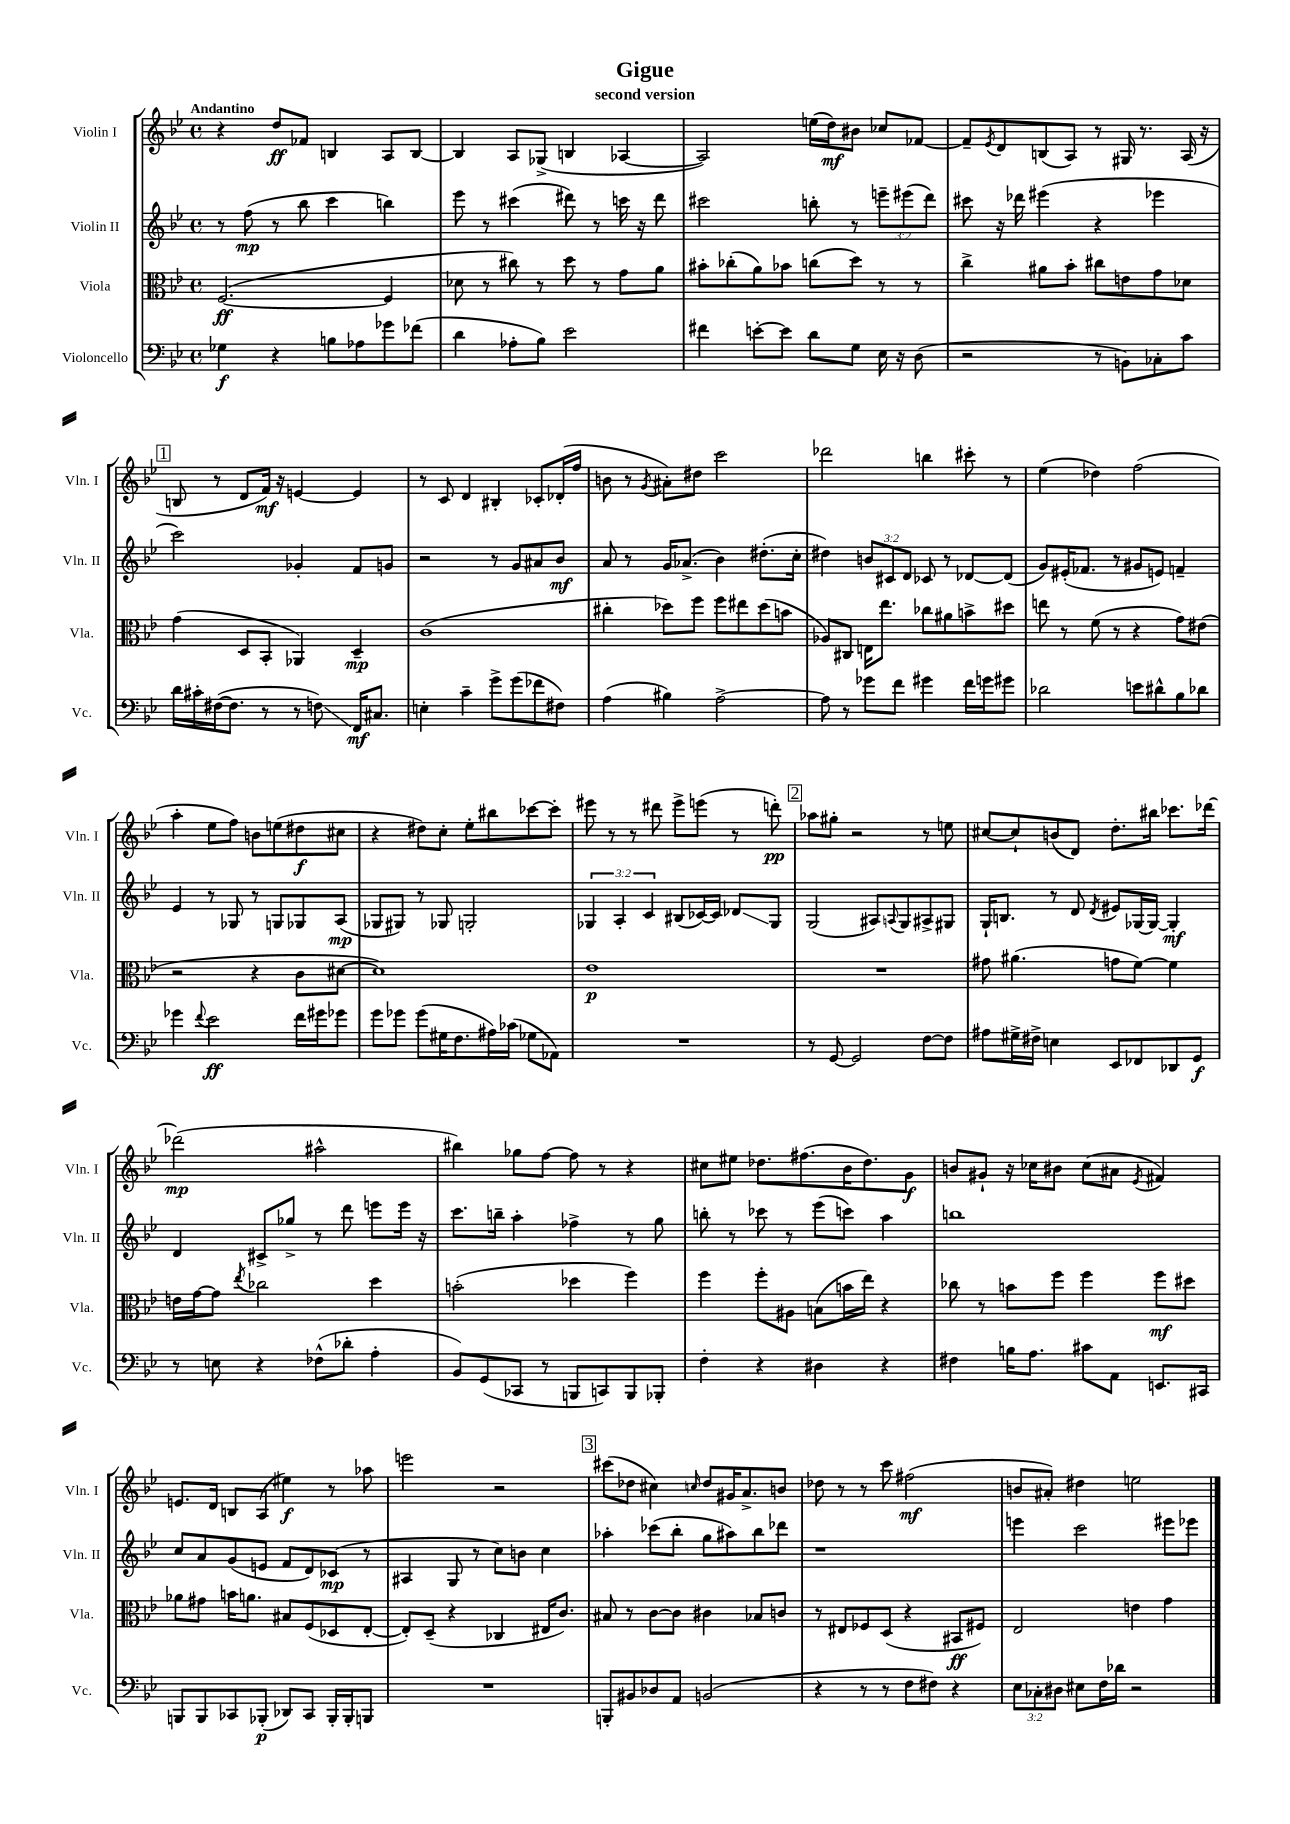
\header { title = "Gigue" subtitle = "second version" }
<<
\new StaffGroup <<
\new Staff = "s0" \with { instrumentName = "Violin I" shortInstrumentName = "Vln. I" } {
    \clef treble \key bes \major \defaultTimeSignature \time 4/4 \tempo "Andantino"
    r4 d''8\ff fes'8 b4 a8 b8~ |
    b4 a8 ges8->( b4 aes4~ |
    aes2) e''16( d''16\mf) bis'8 ces''8 fes'8~ |
    fes'8-- \acciaccatura { ees'8 } d'8 b8( a8) r8 gis16 r8. a16( r16 |
    \mark \markup { \box "1" } b8 r8 d'8 f'16\mf) r16 e'4~ e'4 |
    r8 c'8 d'4 bis4-. ces'8-. des'16-.( f''16 |
    b'8 r8 \acciaccatura { g'8 } ais'8-.) dis''8 c'''2 |
    des'''2 b''4 cis'''8-. r8 |
    ees''4( des''4) f''2( |
    a''4-. ees''8 f''8) b'8 e''8( dis''8\f cis''8 |
    r4 dis''8) c''8-. ees''8-. bis''8 ces'''8~ ces'''8-. |
    eis'''8 r8 r8 dis'''8 eis'''8-> e'''8( r8 d'''8-.\pp) |
    \mark \markup { \box "2" } aes''8 gis''8-. r2 r8 e''8 |
    cis''8~ cis''8-! b'8( d'8) d''8.-. bis''16 ces'''8. des'''16~ |
    des'''2\mp( ais''2-^ |
    bis''4) ges''8 f''8~ f''8 r8 r4 |
    cis''8 eis''8 des''8. fis''8.( bes'16 des''8.) g'8\f |
    b'8 gis'8-! r16 ces''16 bis'8 ces''8( ais'8 \acciaccatura { ees'8 } fis'4) |
    e'8. d'16 b8 a8( eis''4\f) r8 aes''8 |
    e'''2 r2 |
    \mark \markup { \box "3" } cis'''8( des''8 cis''4) \grace { c''16 } des''8 gis'16 a'8.-> b'8 |
    des''8 r8 r8 c'''8 fis''2\mf( |
    b'8 ais'8-.) dis''4 e''2 \bar "|." |
}
\new Staff = "s1" \with { instrumentName = "Violin II" shortInstrumentName = "Vln. II" } {
    \clef treble \key bes \major \defaultTimeSignature \time 4/4 \override Staff.TupletNumber.text = #tuplet-number::calc-fraction-text
    r8 f''8\mp( r8 bes''8 c'''4 b''4) |
    ees'''8 r8 cis'''4( dis'''8) r8 c'''16 r16 dis'''8 |
    cis'''2 b''8-. r8 \tuplet 3/2 { e'''8-- eis'''8( d'''8) } |
    cis'''8 r16 des'''16 eis'''4( r4 ees'''4 |
    \mark \markup { \box "1" } c'''2) ges'4-. f'8 g'8 |
    r2 r8 g'8 ais'8 bes'8\mf |
    a'8 r8 g'16 aes'8.->( bes'4) dis''8.-.( c''16-. |
    dis''4) \tuplet 3/2 { b'8 cis'8 d'8 } ces'8 r8 des'8~ des'8( |
    g'8) eis'16-.( fes'8. r8 gis'8 e'8) f'4-- |
    ees'4 r8 ges8 r8 g8 ges8 a8\mp( |
    ges8 gis8) r8 ges8 g2-. |
    \tuplet 3/2 { ges4 a4-. c'4 } bis8( ces'16~) ces'16 des'8\glissando ges8 |
    \mark \markup { \box "2" } g2( ais8) \appoggiatura { a8 } g8 ais8-> gis8 |
    g16-! b8. r8 d'8 \acciaccatura { d'8 } eis'8 ges16~ ges16~ ges4-.\mf |
    d'4 cis'8-> ges''8-> r8 d'''8 e'''8 e'''16 r16 |
    c'''8. b''16-- a''4-. fes''4-> r8 g''8 |
    b''8-. r8 ces'''8 r8 ees'''8( c'''8) a''4 |
    b''1 |
    c''8 a'8 g'8( e'8 f'8 d'8) ces'8\mp( r8 |
    ais4 g8 r8 c''8) b'8 c''4 |
    \mark \markup { \box "3" } aes''4-. ces'''8( bes''8-. g''8 ais''8) bes''8 des'''8 |
    r1 |
    e'''4 c'''2 eis'''8 ees'''8 \bar "|." |
}
\new Staff = "s2" \with { instrumentName = "Viola" shortInstrumentName = "Vla." } {
    \clef alto \key bes \major \defaultTimeSignature \time 4/4
    f2.~\ff( f4 |
    des'8 r8 cis''8) r8 d''8 r8 g'8 a'8 |
    bis'8-. ces''8-.( a'8) bes'8 c''8( d''8) r8 r8 |
    c''4-> ais'8 bes'8-. cis''8 e'8 g'8 des'8 |
    \mark \markup { \box "1" } g'4( d8 bes,8-. aes,4) d4--\mp |
    c'1( |
    cis''4-. des''8) f''8 f''8 eis''8 des''8( b'8 |
    aes8) cis8 e16 ees''8. ces''8 ais'8 b'8-> dis''8 |
    e''8 r8 f'8( r8 r4 g'8) eis'8( |
    r2 r4 c'8 dis'8~ |
    dis'1) |
    ees'1\p |
    \mark \markup { \box "2" } R1 |
    gis'8 ais'4.( g'8 f'8~) f'4 |
    e'16 g'16~ g'8 \acciaccatura { ees''8 } ces''2 d''4 |
    b'2-.( des''4 f''4) |
    f''4 f''8-. ais8 b8( b'16 ees''16) r4 |
    ces''8 r8 b'8 f''8 f''4 f''8\mf dis''8 |
    aes'8 gis'8 b'16 a'8. bis8 f8( des8 ees8~-. |
    ees8-.) d8--( r4 ces4 eis16 c'8.) |
    \mark \markup { \box "3" } bis8 r8 c'8~ c'8 cis'4 bes8 c'8 |
    r8 eis8 fes8 d8( r4 bis,8\ff fis8) |
    ees2 e'4 g'4 \bar "|." |
}
\new Staff = "s3" \with { instrumentName = "Violoncello" shortInstrumentName = "Vc." } {
    \clef bass \key bes \major \defaultTimeSignature \time 4/4 \override Staff.TupletNumber.text = #tuplet-number::calc-fraction-text
    ges4\f r4 b8 aes8 ges'8 fes'8( |
    d'4 aes8-. bes8) ees'2 |
    fis'4 e'8~-. e'8 d'8 g8 ees16 r16 d8( |
    r2 r8 b,8) ces8-. c'8 |
    \mark \markup { \box "1" } d'16 cis'16-. fis16~( fis8. r8 r8 f8\glissando) f,16\mf cis8. |
    e4-. c'4-- g'8-> g'8( fes'8 fis8) |
    a4( bis4) a2~-> |
    a8 r8 ges'8 f'8 gis'4 f'16 g'16 gis'8 |
    des'2 e'8 dis'8-^ bes8 des'8 |
    ges'4 \appoggiatura { f'8 } ees'2\ff f'16 gis'16 ges'8 |
    g'8 ges'8 ges'8( gis16 f8. ais16) ces'16( ges8 aes,8) |
    R1 |
    \mark \markup { \box "2" } r8 g,8~ g,2 f8~ f8 |
    ais8 gis16-> fis16-> e4 ees,8 fes,8 des,8 g,8\f |
    r8 e8 r4 fes8-^( des'8-. a4-. |
    bes,8) g,8( ces,8 r8 b,,8 c,8) b,,8 bes,,8-. |
    f4-. r4 dis4 r4 |
    fis4 b16 a8. cis'8 a,8 e,8. cis,16 |
    b,,8 b,,8 ces,8 bes,,8-.\p( des,8) ces,8 bes,,16-. bes,,16-. b,,8 |
    R1 |
    \mark \markup { \box "3" } b,,8-. bis,8 des8 a,8 b,2( |
    r4 r8 r8 f8 fis8) r4 |
    \tuplet 3/2 { ees8 ces8-. dis8 } eis8 f16 des'16 r2 \bar "|." |
}
>>
>>
\layout { \context { \Score \remove "Bar_number_engraver" } }
